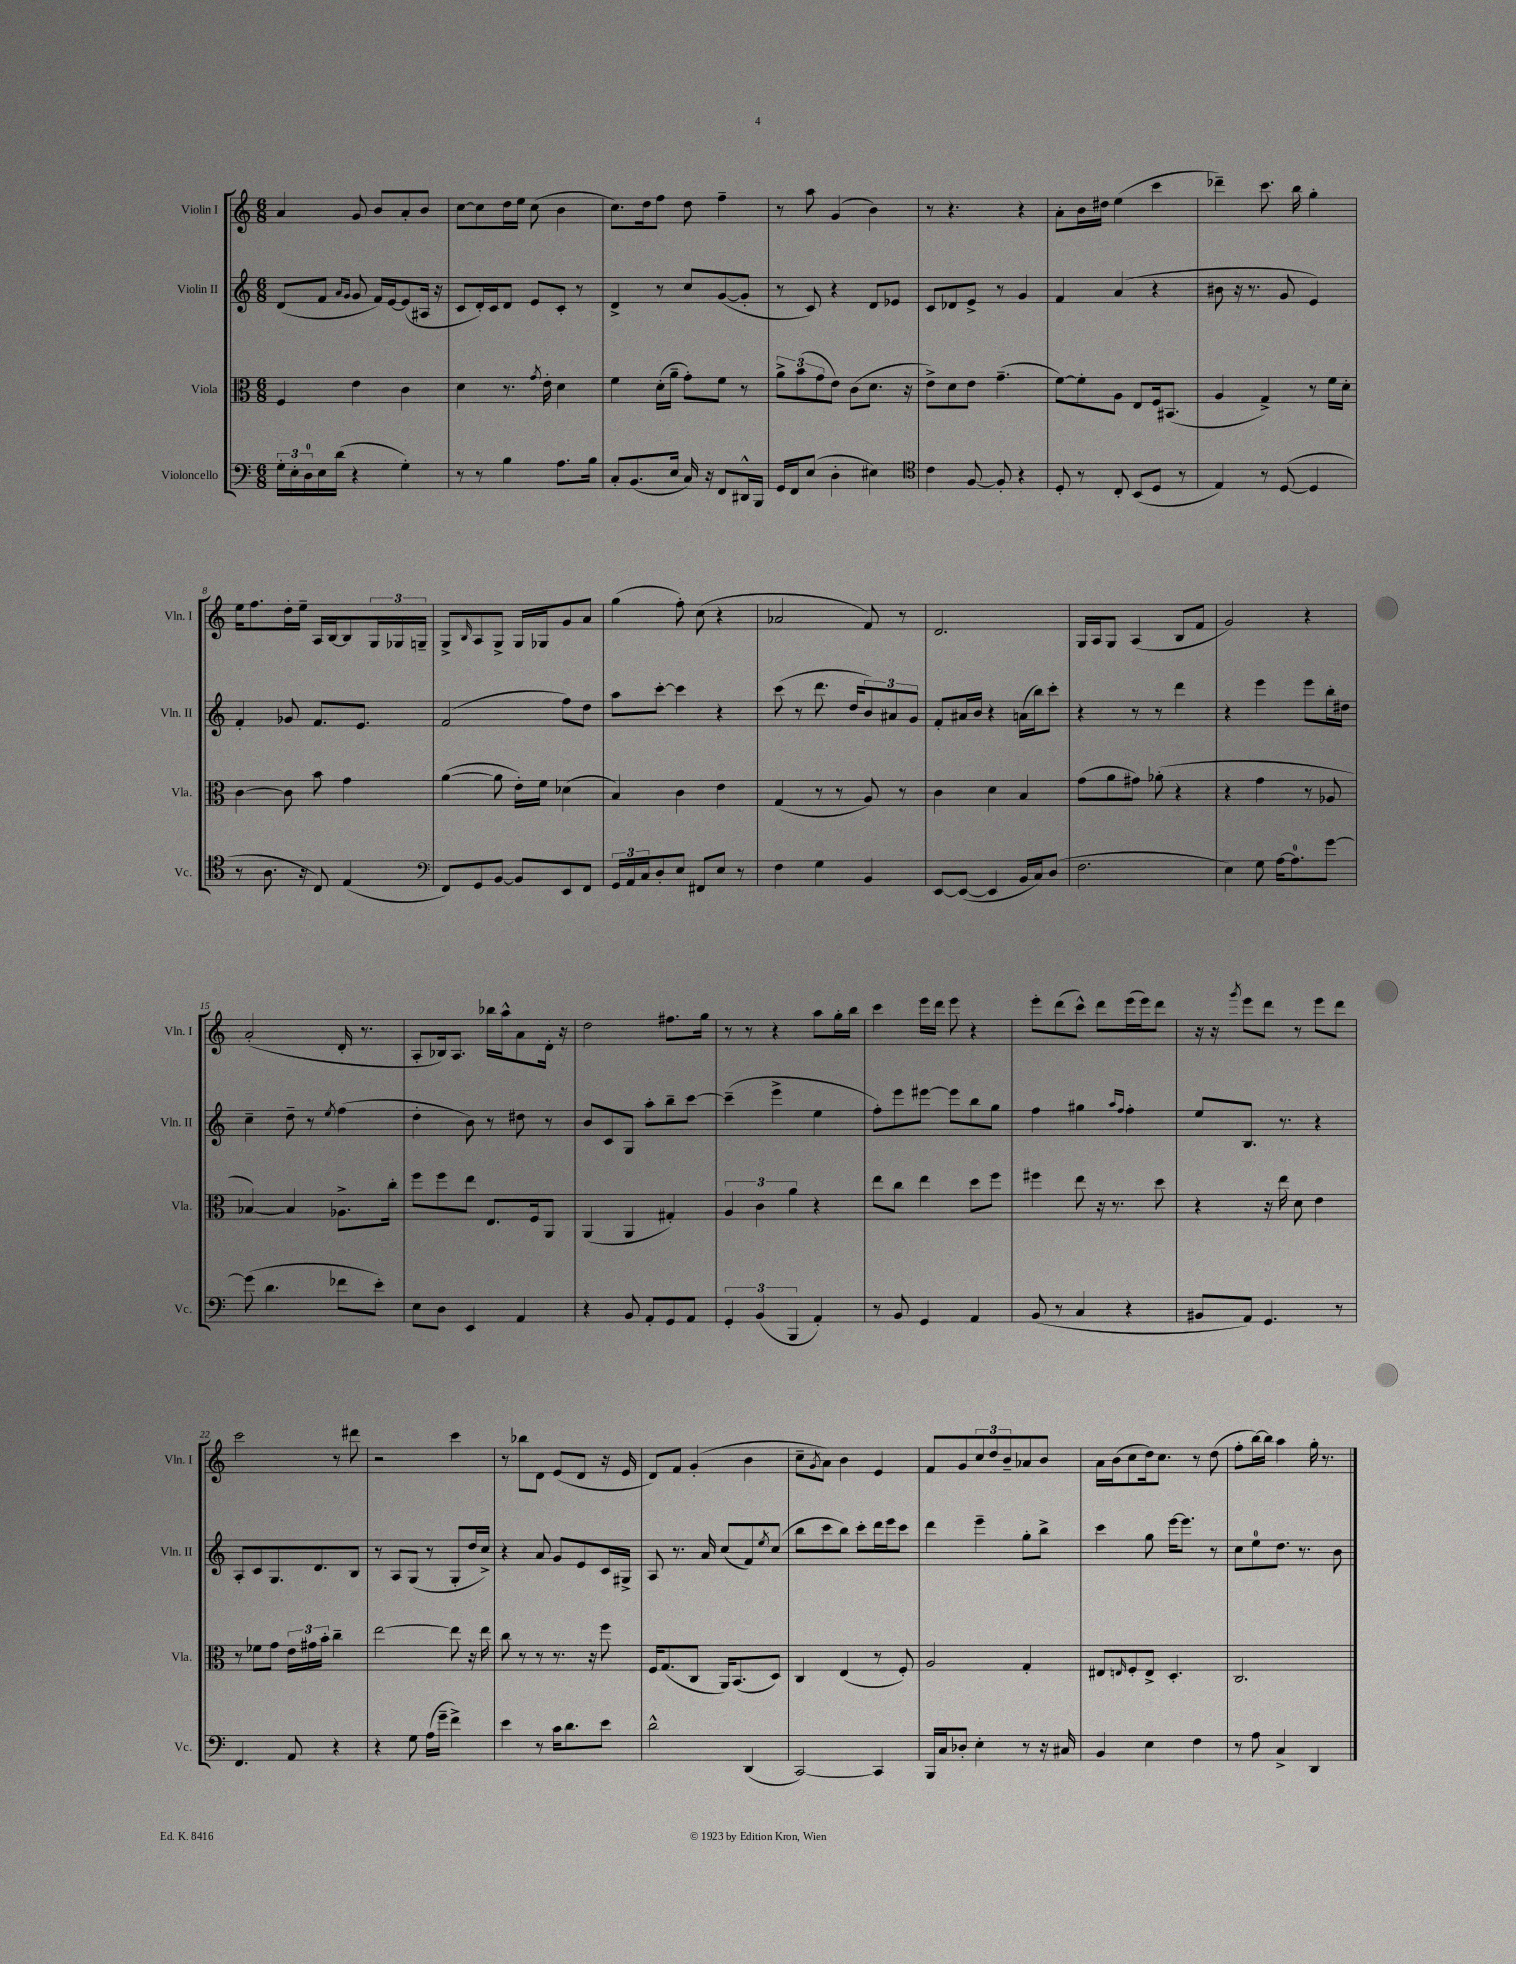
<<
\new StaffGroup <<
\new Staff = "s0" \with { instrumentName = "Violin I" shortInstrumentName = "Vln. I" } {
    \clef treble \key c \major \numericTimeSignature \time 6/8
    a'4 g'8 b'8 a'8-. b'8 |
    c''8~ c''8 d''16 e''16 c''8( b'4 |
    c''8.) d''16 f''8 d''8 f''4-- |
    r8 a''8 g'4( b'4) |
    r8 r4. r4 |
    a'8-. b'16 dis''16 e''4( c'''4 |
    des'''4--) c'''8. b''16 g''4-. |
    e''16 f''8. d''16-. e''16-- a16 b16~ b8 \tuplet 3/2 { g16 ges16 g16-- } |
    g8-> \grace { b16 } a8 g8-> g16 ges16 g'8 a'8 |
    g''4( f''8-.) c''8( r4 |
    aes'2 f'8) r8 |
    d'2. |
    g16 a16 g8 a4( b8 f'8 |
    g'2) r4 |
    a'2-.( d'16-. r8. |
    a8-. bes16) a8. bes''16 a''16-^ a'8 d'16-. r16 |
    d''2 fis''8. g''16 |
    r8 r8 r4 a''8 g''16-. b''16 |
    c'''4 e'''16 d'''16 e'''8 r4 |
    e'''8-. d'''8( c'''8-^) d'''8 e'''16( e'''16) d'''8 |
    r16 r16 \acciaccatura { g'''8 } e'''8 d'''8 r8 e'''8 d'''8 |
    c'''2 r8 dis'''8 |
    r2 c'''4 |
    r8 bes''8 d'8 e'8( d'8 r16 e'16 |
    d'8) f'8 g'4-.( b'4 |
    c''8-- \acciaccatura { g'8 } a'8) b'4 e'4 |
    f'8 g'8 \tuplet 3/2 { c''8 d''8 b'8-- } aes'8 b'8 |
    a'16 b'16( c''8 d''16) c''8. r8 d''8( |
    f''8-. b''16~) b''16 a''4 g''16-. r8. \bar "|." |
}
\new Staff = "s1" \with { instrumentName = "Violin II" shortInstrumentName = "Vln. II" } {
    \clef treble \key c \major \numericTimeSignature \time 6/8
    d'8( f'8 \grace { a'16 g'16 } g'8 f'16) e'16~ e'8( ais16 r16 |
    c'8 d'16-.) c'16 d'8 e'8 c'8-. r8 |
    d'4-> r8 c''8 g'8~( g'8-. |
    r8 c'8) r4 d'8 ees'8 |
    c'8 des'8 e'8-> r8 g'4 |
    f'4 a'4( r4 |
    bis'8 r16 r8. g'8 e'4) |
    f'4-. ges'8 f'8. e'8. |
    f'2( f''8) d''8 |
    a''8 c'''8~-. c'''4 r4 |
    c'''8( r8 d'''8. d''16 \tuplet 3/2 { b'8) ais'8 g'8 } |
    f'8-. ais'16 b'16 r4 a'16( b''16) c'''8-. |
    r4 r8 r8 d'''4 |
    r4 e'''4 e'''8 b''16-. dis''16 |
    c''4-- d''8-- r8 \acciaccatura { e''8 } f''4( |
    d''4-. b'8) r8 dis''8 r8 |
    b'8 c'8 g8 a''8-. b''8-- c'''8~ |
    c'''4--( e'''4-> e''4 |
    f''8-.) e'''8 eis'''8~ eis'''8 b''8 g''8 |
    f''4 gis''4 \grace { a''16 f''16 } f''4-. |
    e''8 b8. r8. r4 |
    a8-. c'8 g8. d'8. b8 |
    r8 a8 g8( r8 g8-. d''16 c''16->) |
    r4 a'8 g'8 e'8 c'16 gis16-> |
    a8 r8. a'16 c''8( f'8) \acciaccatura { e''8 } c''8( |
    b''8 c'''8 b''8) c'''8-. d'''16 e'''16 c'''8 |
    d'''4 e'''4-- g''8-. b''8-> |
    c'''4 g''8 e'''16~ e'''8. r8 |
    c''8 e''8-0 d''8. r8. b'8 \bar "|." |
}
\new Staff = "s2" \with { instrumentName = "Viola" shortInstrumentName = "Vla." } {
    \clef alto \key c \major \numericTimeSignature \time 6/8
    f4 e'4 c'4 |
    d'4 r8. \acciaccatura { g'8 } e'16-. d'4 |
    f'4 d'16-.( a'16-- g'8-.) f'8 r8 |
    \tuplet 3/2 { a'8-> b'8( g'8 } e'8) c'8( d'8. r16 |
    e'8->) d'8 e'8 g'4.--( |
    f'8~) f'8-. a8 e8 f16 bis,8.( |
    a4 g4->) r8 f'16 d'16-. |
    c'4~ c'8 b'8 g'4 |
    a'4~( a'8 e'16-.) f'16 des'4( |
    b4) c'4 e'4 |
    g4( r8 r8 a8) r8 |
    c'4 d'4 b4 |
    g'8( a'8 gis'8) aes'8-.( r4 |
    r4 g'4 r8 aes8 |
    bes4~) bes4 aes8.-> c''16-. |
    f''8 f''8 e''8 e8. f16 a,8 |
    a,4( a,4 gis4-.) |
    \tuplet 3/2 { a4 c'4 a'4 } r4 |
    e''8 c''8 e''4 d''8 f''8 |
    fis''4 e''8 r16 r8. d''8 |
    r4 r16 e''16 d'8 e'4 |
    r8 fes'8 g'8 \tuplet 3/2 { e'16 gis'16 b'16-. } c''4-- |
    e''2~ e''8 r16 e''16 |
    c''8 r8 r8 r8. r16 f''8 |
    f16 g8.( c8 a,16) b,8.( d8) |
    c4 e4( r8 f8-.) |
    a2 g4-. |
    eis8 \grace { e16 } f8-. e8-> d4.-. |
    c2. \bar "|." |
}
\new Staff = "s3" \with { instrumentName = "Violoncello" shortInstrumentName = "Vc." } {
    \clef bass \key c \major \numericTimeSignature \time 6/8
    \tuplet 3/2 { g16-. e16-. d16-0 } e16 d'16( r4 g4-.) |
    r8 r8 b4 a8. b16 |
    c8-. b,8.( e16 c16) r16 f,8 dis,16-^ b,,16 |
    g,16 f,16 e8( d4-. eis4) |
    \clef tenor c'4 f8~ f8-. r4 |
    d8-. r8 c8-. b,8( d8 r8 |
    e4) r8 d8~( d4 |
    r8 a8. r16 c8) e4( |
    \clef bass f,8) g,8 b,8~ b,8 e,8 f,8 |
    \tuplet 3/2 { g,16 a,16 c16 } d8-. e8 fis,8 e8 r8 |
    f4 g4 b,4 |
    e,8~ e,8~( e,4 b,16 c16) d8( |
    f2. |
    e4) g8 a16~ a8.-0 g'8~ |
    g'8( d'4. fes'8 e'8-.) |
    e8 d8 e,4 a,4 |
    r4 b,8 a,8-. g,8 a,8 |
    \tuplet 3/2 { g,4-. b,4( b,,4 } a,4-.) |
    r8 b,8 g,4 a,4 |
    b,8( r8 c4 r4 |
    bis,8 a,8) g,4. r8 |
    f,4. a,8 r4 |
    r4 g8 a16( g'16-- f'4->) |
    e'4 r8 c'16 d'8. e'8 |
    d'2-^ d,4( |
    c,2~) c,4 |
    b,,16 c16 des8-. e4-. r8 r16 cis16 |
    b,4 e4 f4 |
    r8 a8 c4-> d,4 \bar "|." |
}
>>
>>
